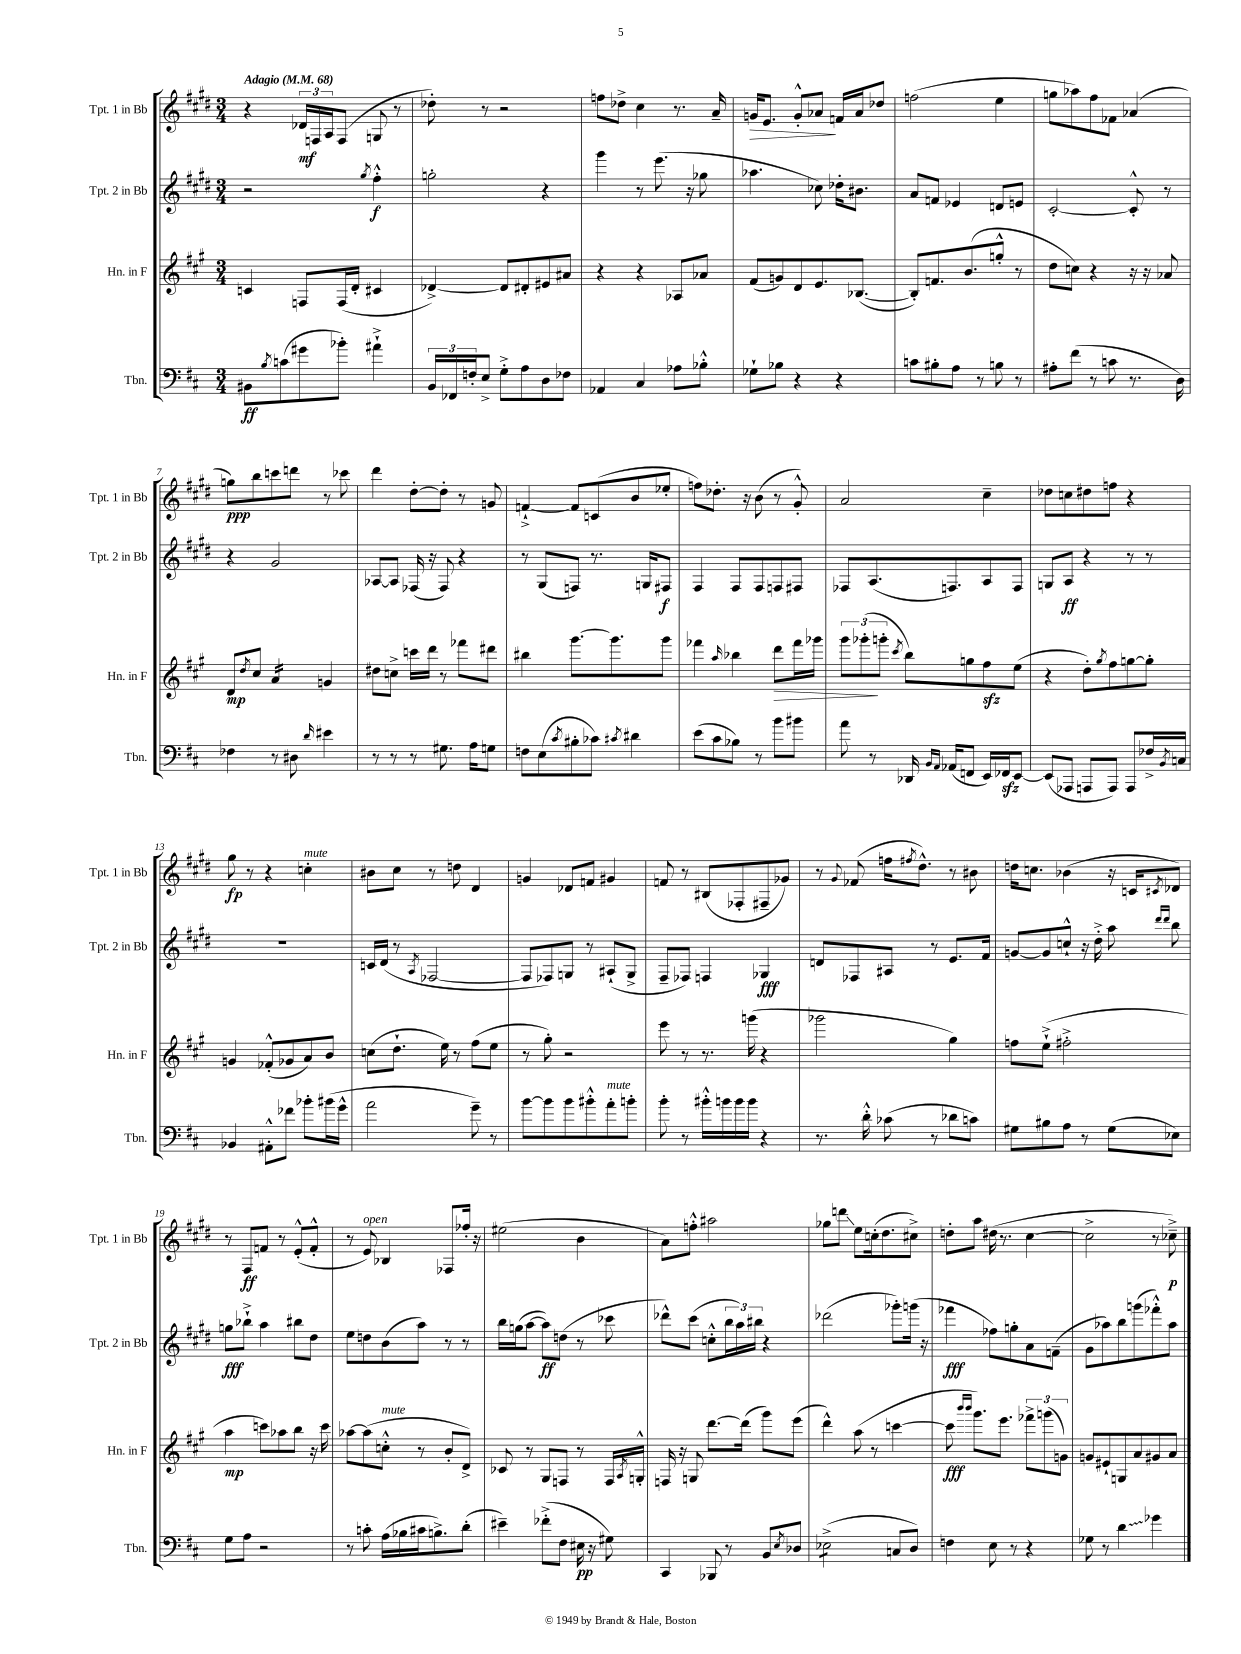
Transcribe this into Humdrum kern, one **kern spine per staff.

**kern	**kern	**kern	**kern
*staff4	*staff3	*staff2	*staff1
*clefF4	*clefG2	*clefG2	*clefG2
*k[f#c#]	*k[f#c#g#]	*k[f#c#g#d#]	*k[f#c#g#d#]
*M3/4	*M3/4	*M3/4	*M3/4
*MM68	*MM68	*MM68	*MM68
8BB#	4c	2r	4r
8qB	.	.	.
(8c	.	.	.
8g#	8F	.	24d-
.	.	.	24F
.	.	.	24A
8b-')	(16F	.	(8F
.	16d'	.	.
.	.	8qgg#	.
4a#`^	4c#	4ff#'^^	8G
.	.	.	8r
=	=	=	=
24BB	[4d-^)	2gg'	8dd-')
24FF-	.	.	.
24F'	.	.	.
8E^	.	.	8r
8G'^	8d-]	.	2r
8A	8d#'	.	.
8D	8e#	4r	.
8F-	8a#	.	.
=	=	=	=
4AA-	4r	4ggg#	8ff
.	.	.	8dd-^
4C#	4r	8r	4cc#
.	.	(8.eee	.
8A-	8A-	.	8.r
.	.	16r	.
8B-'^^	8a-	8gg-	.
.	.	.	16a~
=	=	=	=
8G-`	(8f#	4.aa-	16g
.	.	.	8.e
8B-	8g)	.	.
4r	8d	.	8g'^^
.	8.e	8cc-)	8a-
4r	.	16dd-'	16f
.	([8.B-	8.b#	16a-
.	.	.	8dd-
=	=	=	=
8c	8B-'])	8a	(2ff
8B#'	8.f	8f	.
8A	.	4e-	.
.	(8.b	.	.
8r	.	.	.
8B	8gg'^^	8d	4ee
8r	8r	8e	.
=	=	=	=
8A#'	8dd	[2c#'	8gg
(8f#	8cc)	.	8aa-)
8r	4r	.	8ff#
8c	.	.	8f-
8.r	16r	8c#'^^]	(4a-
.	16r	.	.
.	8a-	8r	.
16D)	.	.	.
=	=	=	=
4F-	8d	4r	8gg)
.	8qdd	.	.
.	8cc#	.	8bb
8r	4a	2g#	8ccc
8D#	.	.	8ddd
16qqd	.	.	.
4e#	4g	.	8r
.	.	.	8ccc-
=	=	=	=
8r	8dd#	[8A-	4ddd#
8r	8cc^	8A-]	.
8r	16ccc	(16F-	[8dd#'
.	16ddd	16r	.
8.G#	8r	8F-)	8dd#']
.	8fff-	4r	8r
16A	.	.	.
8G	8ddd#	.	8g
=	=	=	=
8F	4bb#	8r	[4f`^
(8E	.	(8G#	.
8qc#	.	.	.
8B#'	[8.ggg#	8F)	8f]
8c-)	.	8.r	(8c
.	8.ggg#]	.	.
8qc#	.	.	.
4d#	.	.	8b
.	.	16G	.
.	8ggg#	8F#	8ee-'
=	=	=	=
(8e	4fff-	4F#	8ff)
8c#	.	.	8.dd-'
.	16qqaa	.	.
8B-)	4bb-	8F#	.
.	.	.	16r
8r	.	8F#	(8b
8b	8ddd	8F	8r
8b#	16fff-	8F#	8g#'^^)
.	16ggg-	.	.
=	=	=	=
8a	12ggg#	8F-	2a
.	(12ggg-'	.	.
8r	.	(8.A	.
.	12ggg'	.	.
.	8qccc#	.	.
16DD-	8bb)	.	.
16qqBB	.	.	.
16qqAA	.	.	.
(16AA-	.	8.F)	.
8FF	8gg	.	.
16EE)	8ff#	8A	4cc#~
16FF-	.	.	.
[8EE	(8ee	8F	.
=	=	=	=
(8EE]	4r	8G	8dd-
8AAA-	.	8A	8cc
8AAA	8dd')	4r	8dd#
.	8qgg#	.	.
8AAA)	8ff#	.	8ff
8AAA	[8gg	8r	4r
16F-^	8gg']	8r	.
8qBB	.	.	.
16C	.	.	.
=	=	=	=
4BB-	4g	2.r	8gg#
.	.	.	8r
8AA#'^^	(8f-'^^	.	4r
8f-	8g-	.	.
8b-'	8a)	.	4cc'
(16b#	8b	.	.
16g^^	.	.	.
=	=	=	=
2a	(8cc	16c	8b#
.	.	(16d#	.
.	8.dd`	8r	8cc#
.	.	8qA	.
.	.	[2F-	8r
.	16ee)	.	.
.	8r	.	8dd
8g~)	(8ff#	.	4d#
8r	8ee	.	.
=	=	=	=
[8b	8r	8F-]	4g
8b]	8gg#')	8F-)	.
8b	2r	8G	8d-
8b#'^^	.	8r	8f
8a'	.	(8A#`	4g#
8b'	.	8G^	.
=	=	=	=
8b'	8eee	8F#~	8f
8r	8r	8F-)	8r
16b#'^^	8.r	4F	(8B#
16b	.	.	.
16b	.	.	8F-'
16b	(16ggg	.	.
4r	4r	4G-	8F#~
.	.	.	8g-)
=	=	=	=
8.r	2ggg-	8d	8r
.	.	.	8qqg#
.	.	8F-	(8f-
16d'^^	.	.	.
(8c-	.	8A#	16ff
.	.	.	8qff#
.	.	.	8.dd#^^)
8r	.	8r	.
8d-	4gg#)	8.e	8r
8c)	.	.	8b#
.	.	16f#	.
=	=	=	=
8G#	8ff	[8g	16dd
.	.	.	8.cc
8B#	(8ee`^	8g]	.
8A	2ff#'^	8cc`^^	(4b-
8r	.	16r	.
.	.	16dd#'^	.
(8G#	.	8aa	16r
.	.	.	16c
.	.	16qqddd#	.
.	.	16qqddd#	8qc#
8E-)	.	8bb	8d-)
=	=	=	=
8G	4aa	8gg	8r
8A	.	8bb-`^	8F#
2r	8ccc)	4aa	8f
.	8aa-	.	8r
.	8bb	8bb#	(8e'^^
.	16r	8dd#	8f'^^
.	16ccc	.	.
=	=	=	=
8r	[8aa-	8ee	8r
8c'	(8aa-]	8dd	8e)
(16A	8cc'^^	(8b	4B-
16B-	.	.	.
16c#	8r	8aa)	.
8.B^)	.	.	.
.	8b'	8r	8F-
(8d'	8d^)	8r	16ff-'
.	.	.	16r
=	=	=	=
4e#~)	8c-	16bb	(2ee#
.	.	(16gg	.
.	8r	[8aa	.
(8f-'^	8G#	8aa])	.
8F#	8F	(8dd	.
16E#	8r	8r	4b
16r	.	.	.
8G#)	16F	8ccc-	.
.	8qA	.	.
.	16G'^^	.	.
=	=	=	=
4CC#	16F	8ddd-^^)	8a)
.	16r	.	.
.	8G	(8ccc#	8ff'^^
8BBB-	[8.ddd	8cc'^^	2aa#
8r	.	24bb	.
.	.	24aa)	.
.	(16ddd]	.	.
.	.	24bb#	.
8BB	8ggg#)	4r	.
8qE	.	.	.
8D-	(8eee	.	.
=	=	=	=
(2E-^	4ddd^^)	(2ddd-	8gg-
.	.	.	8ddd
.	(8aa	.	8ee
.	8r	.	(16cc'
.	.	.	8.dd#
8C	[4ccc	8ggg-')	.
8D)	.	(16ggg	8cc#^)
.	.	16r	.
=	=	=	=
4F	8ccc]	4fff-	8dd'
.	16qqbbb	.	.
.	16qqbbb	.	.
.	8.ggg#)	.	8aa
8E	.	8ff-)	(16dd#
.	8.eee	.	8.r
8r	.	8gg'	.
4r	12fff-^	8a	[4cc#
.	(12ggg	.	.
.	.	(8f~	.
.	12g)	.	.
=	=	=	=
8G-	8g	8g#	2cc#^]
8r	8e#`	8aa-)	.
4d	8G	8bb	.
.	8a	(8ggg	.
4g-	8g#	8fff-'^^)	8r
.	8a	8aa-	8cc-~^)
==	==	==	==
*-	*-	*-	*-
